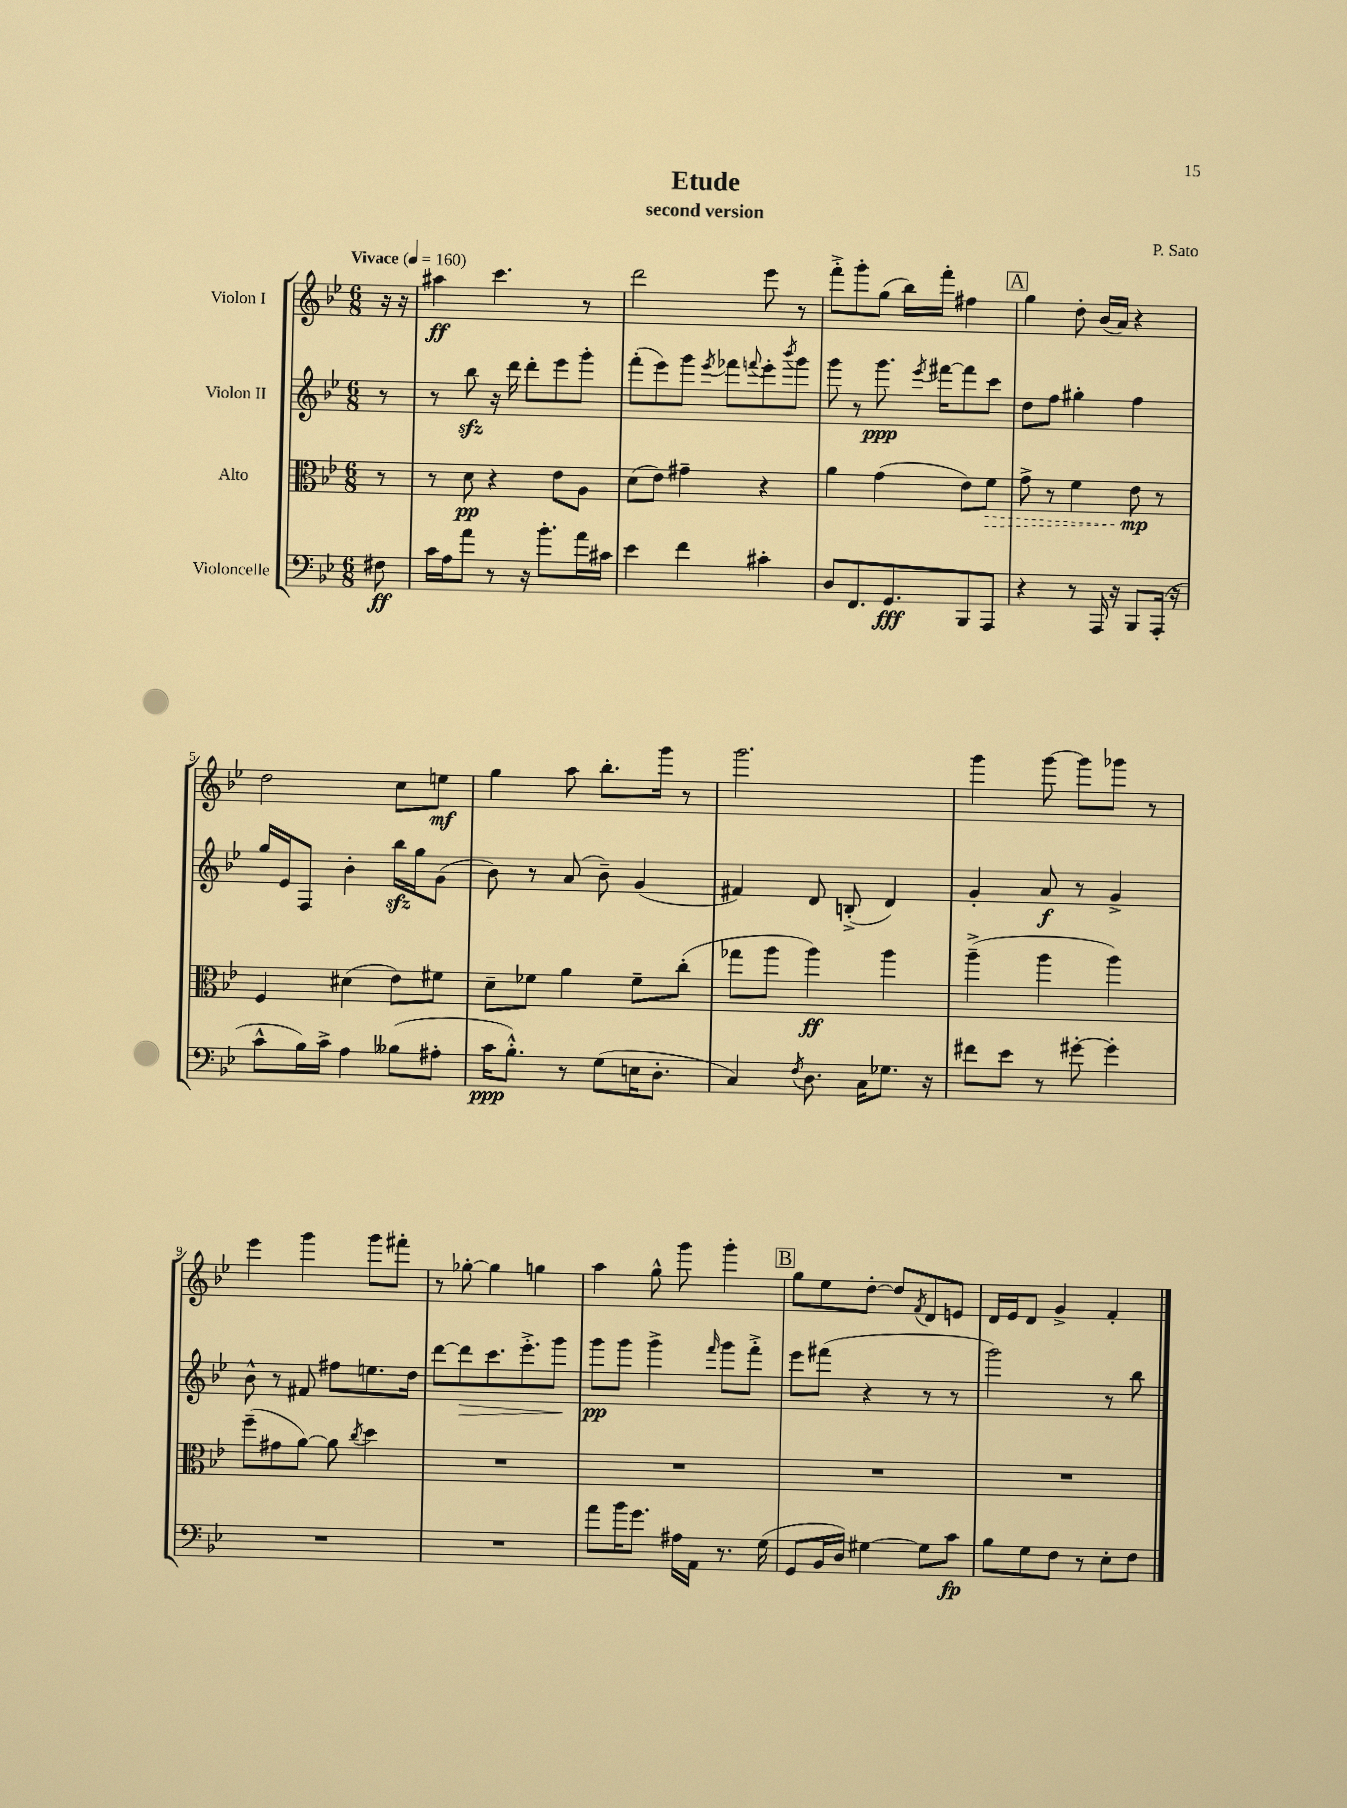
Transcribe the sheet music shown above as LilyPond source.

\header { title = "Etude" composer = "P. Sato" subtitle = "second version" }
<<
\new StaffGroup <<
\new Staff = "s0" \with { instrumentName = "Violon I" } {
    \clef treble \key bes \major \numericTimeSignature \time 6/8 \partial 8 \tempo "Vivace" 4 = 160
    r16 r16 |
    ais''4\ff c'''4. r8 |
    d'''2 ees'''8 r8 |
    f'''8-.-> g'''8-. g''8( bes''16) f'''16-. fis''4 |
    \mark \markup { \box "A" } g''4 d''8-. bes'16( a'16) r4 |
    d''2 c''8 e''8\mf |
    g''4 a''8 bes''8.-. g'''16 r8 |
    g'''2. |
    g'''4 g'''8~ g'''8 ges'''8 r8 |
    ees'''4 g'''4 g'''8 fis'''8-. |
    r8 ges''8~-. ges''4 g''4 |
    a''4 g''8-^ g'''8 g'''4-. |
    \mark \markup { \box "B" } g''8 ees''8 d''8~-. d''8 \acciaccatura { f'8 } d'8 e'8 |
    d'16 ees'16 d'8 g'4-> f'4-. \bar "|." |
}
\new Staff = "s1" \with { instrumentName = "Violon II" } {
    \clef treble \key bes \major \numericTimeSignature \time 6/8 \partial 8
    r8 |
    r8 bes''8\sfz r16 d'''16 d'''8-. ees'''8 g'''8-. |
    f'''8-.( ees'''8) g'''8 \acciaccatura { ees'''8 } fes'''8 \appoggiatura { f'''8 } ees'''8-. \acciaccatura { bes'''8 } g'''8 |
    g'''8 r8 g'''8.\ppp \acciaccatura { ees'''8 } fis'''16~ fis'''8 c'''8 |
    \mark \markup { \box "A" } d''8 f''8 gis''4-. f''4 |
    g''16 ees'16 f8 bes'4-. bes''16\sfz g''16 g'8( |
    bes'8) r8 a'8( bes'8--) g'4( |
    fis'4) d'8 b8-.->( d'4) |
    g'4-. a'8\f r8 g'4-> |
    bes'8-^ r8 fis'8 fis''8 e''8. d''16 |
    d'''8~ d'''8\> c'''8. ees'''8.-.-> g'''8\! |
    g'''8\pp g'''8 g'''4-> \grace { f'''16 } g'''8 f'''8-.-> |
    \mark \markup { \box "B" } ees'''8 fis'''8( r4 r8 r8 |
    g'''2) r8 bes''8 \bar "|." |
}
\new Staff = "s2" \with { instrumentName = "Alto" } {
    \clef alto \key bes \major \numericTimeSignature \time 6/8 \partial 8
    r8 |
    r8 d'8\pp r4 ees'8 a8 |
    d'8( ees'8) gis'4-- r4 |
    a'4 g'4( ees'8) \once \override Hairpin.style = #'dashed-line f'8\> |
    \mark \markup { \box "A" } g'8-> r8 f'4 ees'8\mp\! r8 |
    f4 dis'4( ees'8) fis'8 |
    d'8-- fes'8 a'4 fes'8-- c''8-.( |
    ges''8 a''8 a''4\ff) a''4 |
    a''4--->( a''4 a''4) |
    f''8--( gis'8 a'8~) a'8 \acciaccatura { c''8 } d''4 |
    R2. |
    R2. |
    \mark \markup { \box "B" } R2. |
    R2. \bar "|." |
}
\new Staff = "s3" \with { instrumentName = "Violoncelle" } {
    \clef bass \key bes \major \numericTimeSignature \time 6/8 \partial 8
    fis8\ff |
    c'16 a16 a'8 r8 r16 bes'8.-. a'16 cis'16 |
    ees'4 f'4 cis'4-. |
    d8 f,8. g,8.\fff bes,,8 a,,8 |
    \mark \markup { \box "A" } r4 r8 a,,16 r16 bes,,8 a,,16-.( r16 |
    c'8-^ bes16) c'16-> a4 beses8( ais8-. |
    c'16\ppp bes8.-.-^) r8 g8( e16 d8.-. |
    c4) \acciaccatura { f8 } d8. c16 ges8. r16 |
    fis'8 ees'8 r8 gis'8~-. gis'4-. |
    R2. |
    R2. |
    a'8 bes'16 g'8. ais16 a,16 r8. g16( |
    \mark \markup { \box "B" } g,8 bes,16 d16) gis4~ gis8 c'8\fp |
    bes8 g8 f8 r8 ees8-. f8 \bar "|." |
}
>>
>>
